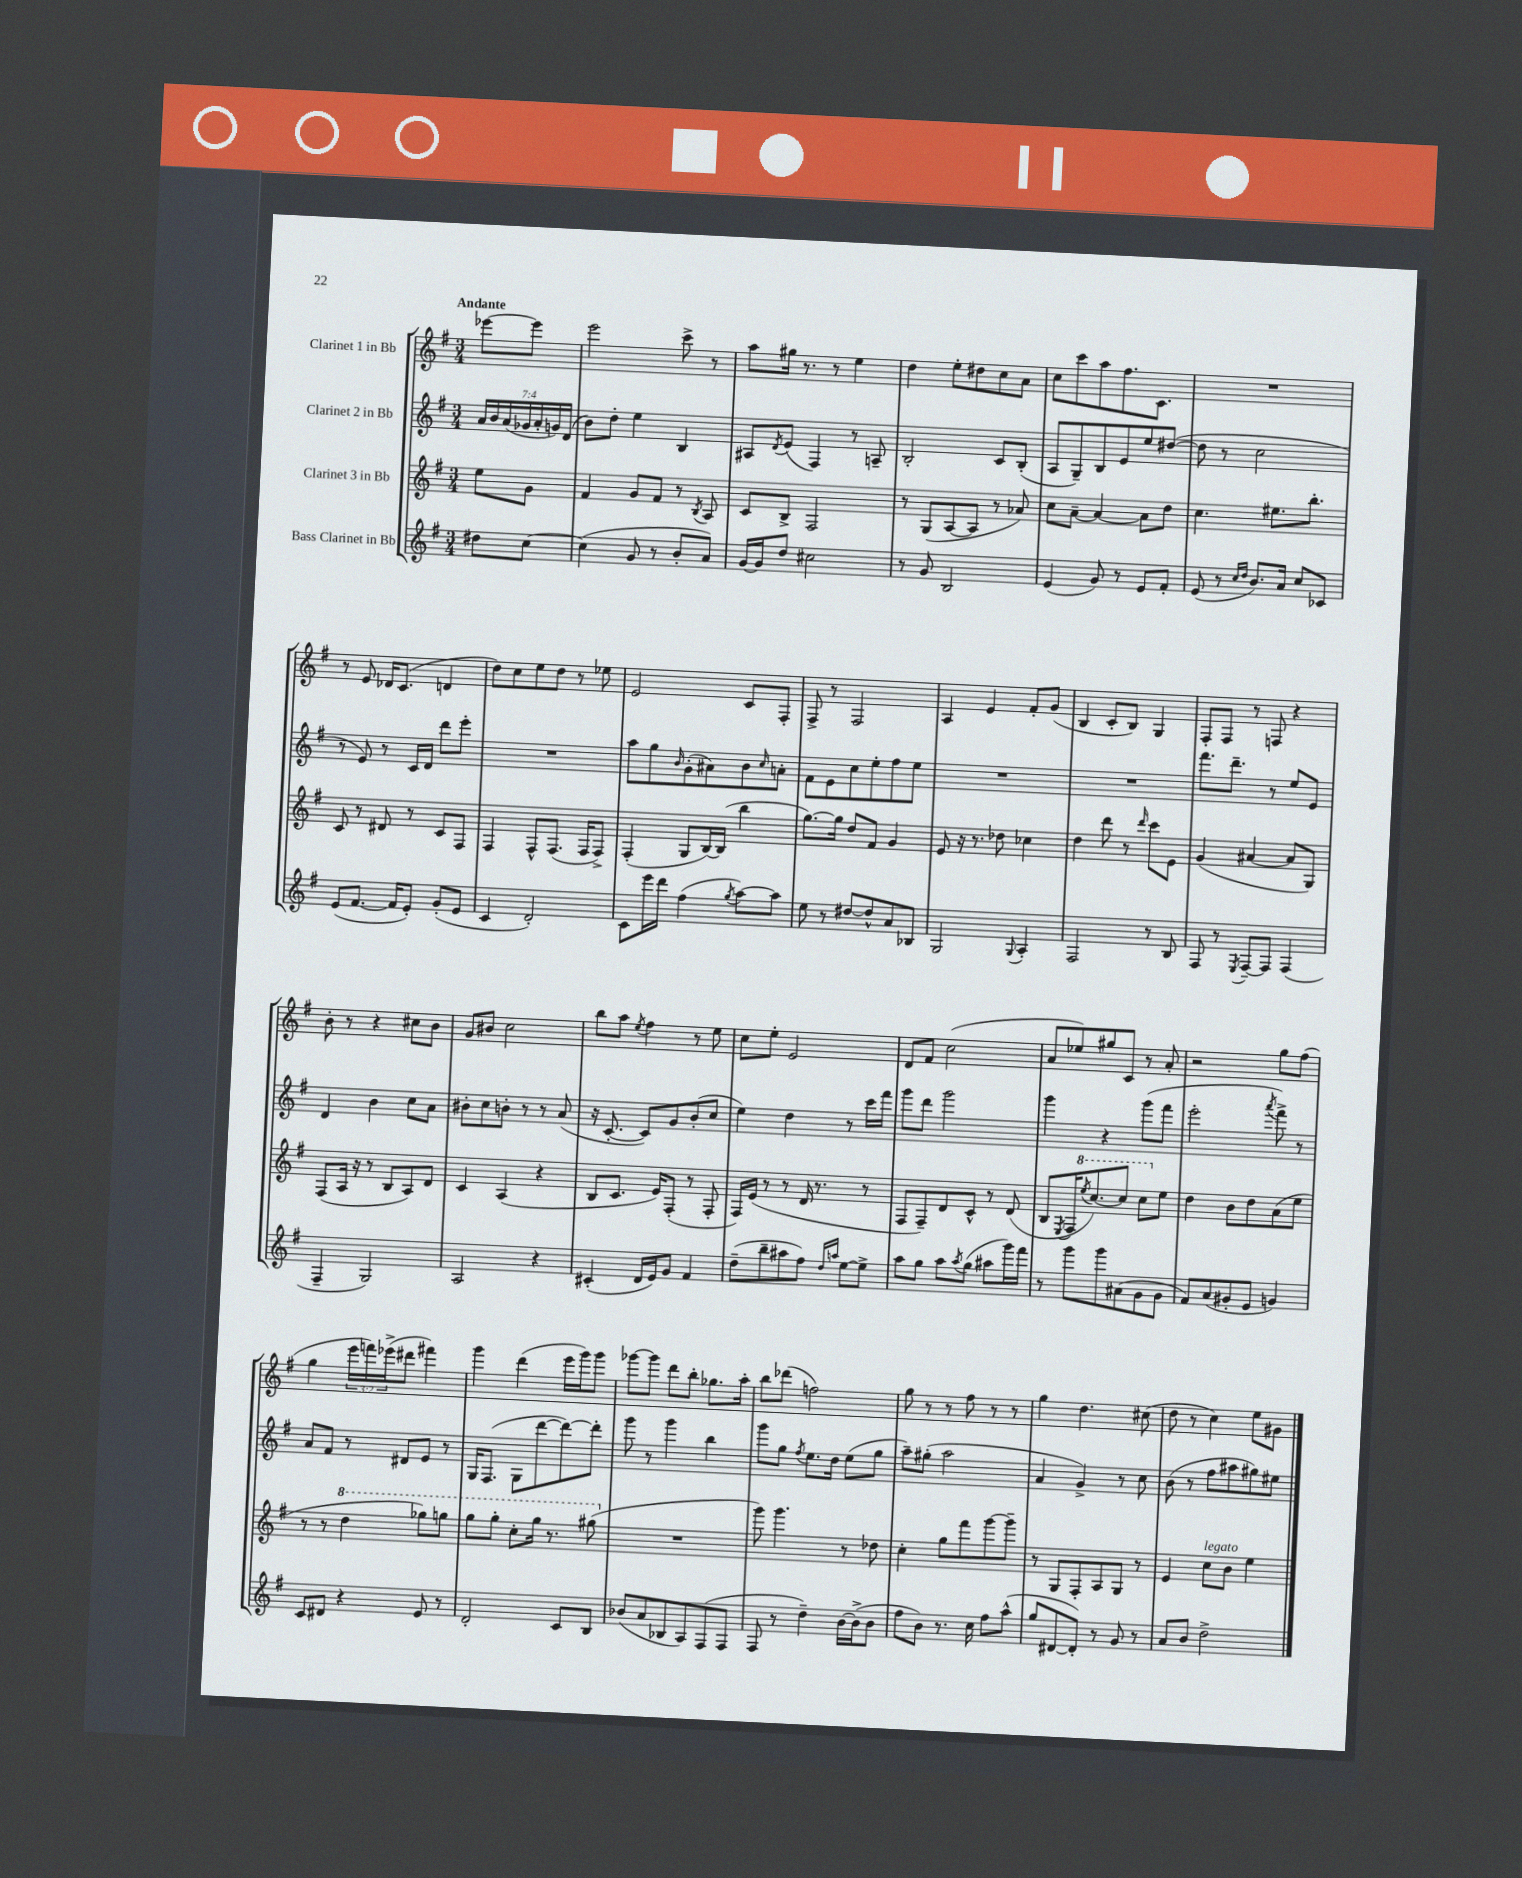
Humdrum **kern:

**kern	**kern	**kern	**kern
*staff4	*staff3	*staff2	*staff1
*clefG2	*clefG2	*clefG2	*clefG2
*k[f#]	*k[f#]	*k[f#]	*k[f#]
*M3/4	*M3/4	*M3/4	*M3/4
8dd#	8ee	28a	[8eee-
.	.	28b	.
.	.	(28a	.
.	.	28g-	.
[8cc	8g	.	8eee-]
.	.	28a'	.
.	.	28g)	.
.	.	(28d	.
=	=	=	=
(4cc]	4f#	8b)	2eee
.	.	8dd'	.
8g	8g	4ee	.
8r	8f#	.	.
8b'	8r	4B	8ccc^
.	8qB	.	.
8a)	8A	.	8r
=	=	=	=
[16g	8c	8A#	8aa
16g]	.	.	.
.	.	8qd	.
8dd	8B^	(8e	16gg#
.	.	.	8.r
2cc#	2F#	4F#)	.
.	.	.	8r
.	.	8r	4ee
.	.	8A~	.
=	=	=	=
8r	8r	2B'	4dd
8g	(8G	.	.
2B	[8A	.	8ee'
.	8A]	.	8dd#
.	8r	8c	8cc
.	8a-)	(8B'	8a
=	=	=	=
(4e	8cc	8A	8cc
.	[8a~	8G~)	8ccc
8g)	4a_	8B	8aa
8r	.	8e	8.ff#
8e	8a]	8ee	.
.	.	.	8.c
8f#'	8dd	([8dd#	.
=	=	=	=
(8e	4.cc	8dd#]	2.r
8r	.	8r	.
16qqcc	.	.	.
16qqdd	.	.	.
8.b)	.	2cc	.
.	8.ee#	.	.
16a	.	.	.
8cc	.	.	.
.	8.bb'	.	.
8c-	.	.	.
=	=	=	=
(8e	8c	8r	8r
[8.f#	8r	8e)	8e
.	8d#	8r	16d-
16f#]	.	.	(8.c
8e')	8r	16c	.
.	.	16d	.
(8g'	8c	8ddd	4d
8e	8F#	8eee'	.
=	=	=	=
4c	4F#	2.r	8dd)
.	.	.	8cc
2d')	8F#^^	.	8ee
.	(8.F#	.	8dd
.	.	.	8r
.	16F#	.	.
.	8F#^)	.	8ee-
=	=	=	=
8c	(4F#'	8aa	2e
16eee	.	8gg	.
16ddd	.	.	.
.	.	16qqb	.
(4ff#	8G	(8g'	.
.	[16B)	8a#)	.
.	(16B]	.	.
8qgg	.	.	.
[8aa)	4bb	8b	8c
.	.	16qqcc	.
8aa]	.	8a'	8F#'
=	=	=	=
8ee	[8.gg)	8f#	8F#^
8r	.	8e	8r
.	16gg]	.	.
[8dd#	8dd	8cc	2F#
8dd#^^]	8f#	8ee'	.
8a	4g	8ff#	.
8B-	.	8ee	.
=	=	=	=
2G	8e	2.r	4A
.	16r	.	.
.	8.r	.	.
.	.	.	4e
.	8dd-	.	.
8qqG	.	.	.
4A'	4cc-	.	8f#'
.	.	.	(8g
=	=	=	=
2F#	4dd	2.r	4B
.	8ddd	.	8c'
.	8r	.	8B)
.	16qqddd	.	.
8r	8ccc	.	4G
8B	8e	.	.
=	=	=	=
8F#	(4g	8.fff#	8F#'
8r	.	.	8F#
.	.	8.ddd~	.
8qE	.	.	.
[8F#~	[4a#	.	8r
8F#]	.	8r	8F
(4F#	8a#]	8ee	4r
.	8G)	8e	.
=	=	=	=
4F#~	(8F#	4d	8b'
.	16A	.	8r
.	16r	.	.
2G)	8r	4b	4r
.	8B	.	.
.	8A)	8cc	8cc#
.	8d	8a	8b
=	=	=	=
2A	4c	8b#'	8g
.	.	8cc	8b#
.	(4A	8b'	2cc
.	.	8r	.
4r	4r	8r	.
.	.	(8a	.
=	=	=	=
(4c#'	8B	16r	8bb
.	.	[8.c'	.
.	8.c	.	8aa
.	.	.	8qee
16d	.	8c])	4ff#
16e)	16e)	.	.
8g	(8F#'	8g	.
4f#	8r	(8b'	8r
.	8F#'	8cc	8ee
=	=	=	=
(8dd~	16F#)	4ee)	8cc
.	(16e	.	.
8bb~	8r	.	8ee'
8aa#	8r	4dd	2e
8ff#)	16d	.	.
.	8.r	.	.
16qqdd	.	.	.
16qqaa	.	.	.
[8ee	.	8r	.
8ee^]	8r	16ccc	.
.	.	16fff#	.
=	=	=	=
8aa	8F#	8ggg	8d
8gg	8F#~)	8ddd	8f#
8aa	8d	2ggg	(2cc
8qaa	.	.	.
(8gg	8c^^	.	.
8aa#	8r	.	.
16ggg)	(8d	.	.
16fff#	.	.	.
=	=	=	=
8r	8B	4ggg	8a
.	8qE	.	.
8ggg	16F#	.	8ee-)
.	8qeee	.	.
.	[8.ccc)	.	.
8ggg	.	4r	8gg#
(8a#	8ccc]	.	8c
8g	8ccc	(8ggg	8r
8g	8ee	8fff#	8a'
=	=	=	=
8f#)	4dd	2eee'	2r
(8a	.	.	.
8g#'	8b	.	.
8e	8dd	.	.
.	.	8qaaa	.
4g)	(8a	8fff#^)	8gg
.	8ee	8r	(8ff#
=	=	=	=
8c	8r	8a	4gg
8d#	8r	8f#	.
4r	4ddd	8r	24eee
.	.	.	24fff)
.	.	.	(24eee-^
.	.	8d#	8ddd#
8e	8ggg-)	8e	4fff#)
8r	8ggg	8r	.
=	=	=	=
2d'	8ggg	16G	4ggg
.	.	(8.F#	.
.	8ggg'	.	.
.	8ccc'	8G	(4ddd
.	16ggg	[8ddd	.
.	8.r	.	.
8c	.	8ddd_)	16eee
.	.	.	16ggg)
8B	(8ggg#	8ddd']	8ggg
=	=	=	=
(8b-	2.r	8ggg	[8ggg-
8a	.	8r	8ggg-]
8B-	.	4ggg	8ddd
8A)	.	.	8bb'
(8F#	.	4bb	8.gg-
8F#	.	.	.
.	.	.	16aa'
=	=	=	=
8F#	8ggg)	8ggg	8bb
8r	4.ggg	8gg	(8ddd-
.	.	8qff#	.
4dd~)	.	8.ee	2ff)
.	.	16dd	.
[16b	8r	(8ee	.
(16b^]	.	.	.
8b	8dd-	8gg	.
=	=	=	=
8ff#	4cc'	8aa~)	8gg
8b)	.	(8gg#'	8r
8.r	8gg	2aa	8r
.	8fff#	.	8ff#
16cc	.	.	.
8ff#	[8ggg	.	8r
(8aa^^	8ggg~]	.	8r
=	=	=	=
8gg	8r	4a	4gg
[8d#	8G	.	.
8d#'])	8F#'	4g^)	4.dd
8r	8A	.	.
8g	8G	8r	.
8r	8r	8cc	(8cc#
=	=	=	=
8a	4e	(8b	8dd
8b	.	8r	8r
2dd^	8cc	8ff#	4cc)
.	8b	8aa#	.
.	4ee	8gg#)	8ee
.	.	8ee#	8g#
==	==	==	==
*-	*-	*-	*-
